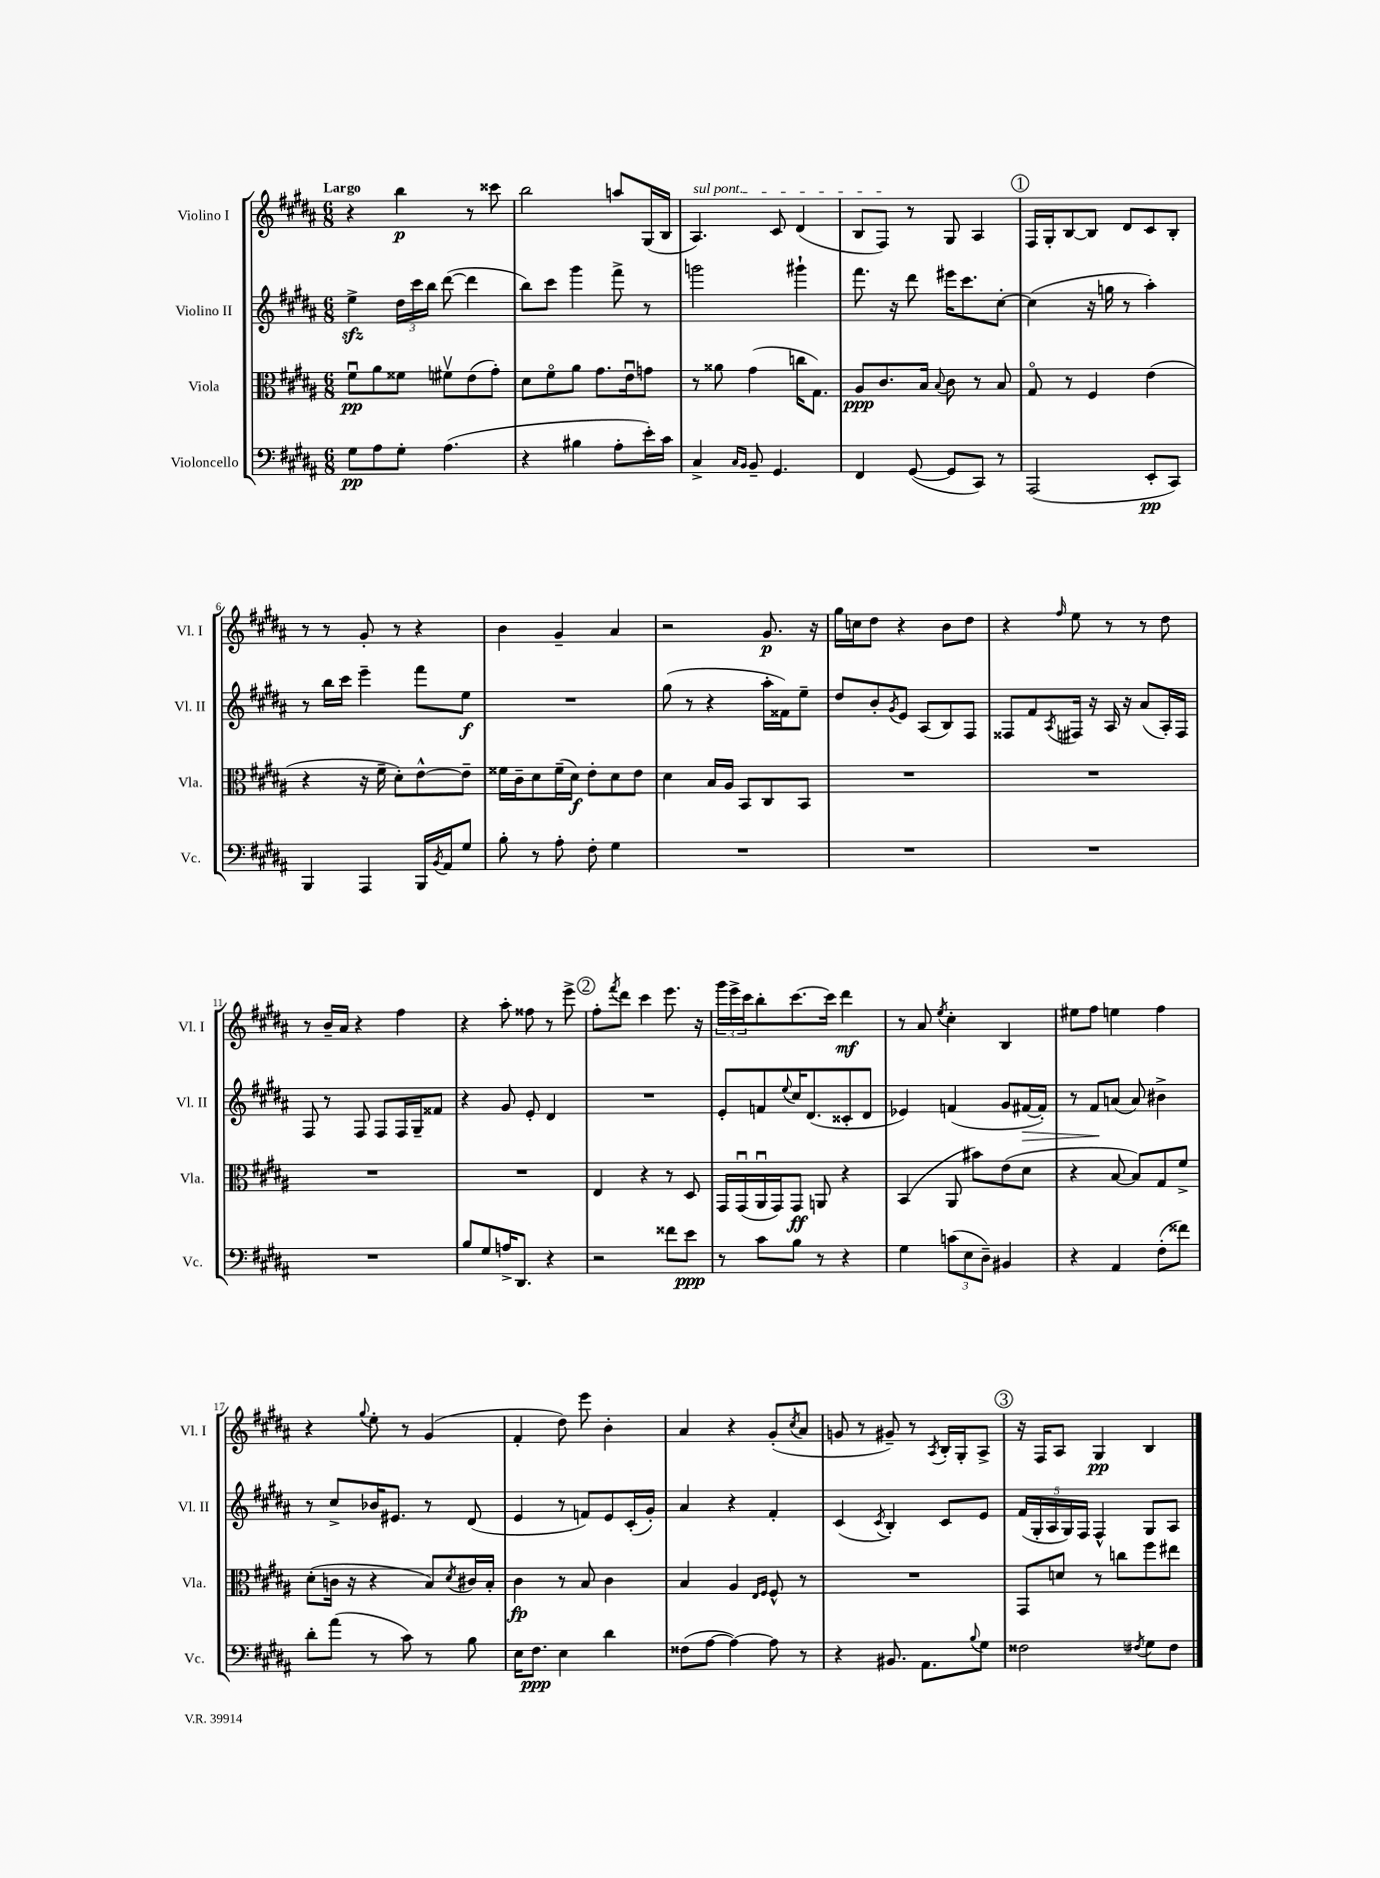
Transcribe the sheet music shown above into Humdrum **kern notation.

**kern	**dynam	**kern	**dynam	**kern	**dynam	**kern	**dynam
*part4	*part4	*part3	*part3	*part2	*part2	*part1	*part1
*staff4	*staff4	*staff3	*staff3	*staff2	*staff2	*staff1	*staff1
*I"Violoncello	*	*I"Viola	*	*I"Violino II	*	*I"Violino I	*
*I'Vc.	*	*I'Vla.	*	*I'Vl. II	*	*I'Vl. I	*
*clefF4	*	*clefC3	*	*clefG2	*	*clefG2	*
*k[f#c#g#d#a#]	*	*k[f#c#g#d#a#]	*	*k[f#c#g#d#a#]	*	*k[f#c#g#d#a#]	*
*M6/8	*	*M6/8	*	*M6/8	*	*M6/8	*
=1	=1	=1	=1	=1	=1	=1	=1
!	!	!	!	!	!	!LO:TX:a:B:t=Largo	!
8G#\L	pp	8f#u\L	pp	4eezz^\	.	4r	.
8A#\	.	8a#\	.	.	.	.	.
8G#'\J	.	8f##X\J	.	24dd#\LL	.	4bb\	p
.	.	.	.	24ccc#\	.	.	.
.	.	.	.	24bb\JJ	.	.	.
(4.A#\	.	8f#Xv\L	.	([8ddd#\	.	.	.
.	.	(8e\	.	4ddd#\]	.	8r	.
.	.	8g#'\J)	.	.	.	8ccc##X\	.
=2	=2	=2	=2	=2	=2	=2	=2
4r	.	8d#\L	.	8bb\L)	.	2bb\	.
.	.	8f#\	.	8ccc#\J	.	.	.
4B#X\	.	8a#\J	.	4ggg#\	.	.	.
.	.	8.g#\L	.	.	.	.	.
8A#'\L	.	.	.	8fff#^\	.	8aan/L	.
.	.	16eu\k	.	.	.	.	.
16e'\L)	.	8gn\J	.	8r	.	(16G#/L	.
16c#\JJ	.	.	.	.	.	16B/JJ	.
=3	=3	=3	=3	=3	=3	=3	=3
!	!	!	!	!	!	!LO:TX:a:i:t=sul pont.	!
4C#^/	.	8r	.	2gggn\	.	4.A#/)	.
.	.	8a##X\	.	.	.	.	.
16qqC#/LL	.	.	.	.	.	.	.
16qqBB/JJ	.	.	.	.	.	.	.
8BB~/	.	(4g#\	.	.	.	.	.
4.GG#/	.	.	.	.	.	8c#/	.
.	.	16ccn\KL	.	4ggg#X`\	.	(4d#/	.
.	.	8.G#\J)	.	.	.	.	.
=4	=4	=4	=4	=4	=4	=4	=4
4FF#/	.	8A#/L	ppp	8.fff#\	.	8B/L	.
.	.	8.c#/	.	.	.	8F#/J)	.
.	.	.	.	16r	.	.	.
([8GG#/	.	.	.	8ddd#\	.	8r	.
.	.	16B/Jk	.	.	.	.	.
.	.	8qqB/	.	.	.	.	.
8GG#/L]	.	8c#\	.	16eee#X\KL	.	8G#/	.
.	.	.	.	8.ccc#\	.	.	.
8CC#/J)	.	8r	.	.	.	4A#/	.
8r	.	8B/	.	[8cc#'\J	.	.	.
!!LO:REH:place=s1:t=1
=5	=5	=5	=5	=5	=5	=5	=5
(2AAA#/	.	8G#/	.	(4cc#\]	.	16F#/LL	.
.	.	.	.	.	.	16G#'/J	.
.	.	8r	.	.	.	[8B/	.
.	.	4F#/	.	16r	.	8B/J]	.
.	.	.	.	16ggn\	.	.	.
.	.	.	.	8r	.	8d#/L	.
8EE'/L	pp	(4e\	.	4aa#'\)	.	8c#/	.
8CC#/J)	.	.	.	.	.	8B'/J	.
!!LO:LB:g=z
=6	=6	=6	=6	=6	=6	=6	=6
4BBB/	.	4r	.	8r	.	8r	.
.	.	.	.	16bb\LL	.	8r	.
.	.	.	.	16ccc#\JJ	.	.	.
4AAA#/	.	16r	.	4eee~\	.	8g#'/	.
.	.	16f#~\	.	.	.	.	.
.	.	8d#'\L)	.	.	.	8r	.
16BBB/LL	.	[8e^^\	.	8fff#\L	.	4r	.
8qBB/	.	.	.	.	.	.	.
16AA#/J	.	.	.	.	.	.	.
8G#/J	.	8e~\J]	.	8ee\J	f	.	.
=7	=7	=7	=7	=7	=7	=7	=7
8B'\	.	16f##X\LL	.	2.r	.	4b\	.
.	.	16c#~\J	.	.	.	.	.
8r	.	8d#\	.	.	.	.	.
8A#'\	.	(16f##~\L	.	.	.	4g#~/	.
.	.	16d#\JJ)	f	.	.	.	.
8F#'\	.	8e'\L	.	.	.	.	.
4G#\	.	8d#\	.	.	.	4a#/	.
.	.	8e\J	.	.	.	.	.
=8	=8	=8	=8	=8	=8	=8	=8
2.r	.	4d#\	.	(8gg#\	.	2r	.
.	.	.	.	8r	.	.	.
.	.	16B/LL	.	4r	.	.	.
.	.	16A#/JJ	.	.	.	.	.
.	.	8BB/L	.	.	.	.	.
.	.	8C#/	.	16aa#'\LL	.	8.g#/	p
.	.	.	.	16f##X\J)	.	.	.
.	.	8BB/J	.	8ee~\J	.	.	.
.	.	.	.	.	.	16r	.
=9	=9	=9	=9	=9	=9	=9	=9
2.r	.	2.r	.	8dd#/L	.	16gg#\LL	.
.	.	.	.	.	.	16ccn\J	.
.	.	.	.	8b'/	.	8dd#\J	.
.	.	.	.	8qg#/	.	.	.
.	.	.	.	8e/J	.	4r	.
.	.	.	.	(8A#/L	.	.	.
.	.	.	.	8B/)	.	8b\L	.
.	.	.	.	8F#/J	.	8dd#\J	.
=10	=10	=10	=10	=10	=10	=10	=10
2.r	.	2.r	.	8F##X/L	.	4r	.
.	.	.	.	8f#/	.	.	.
.	.	.	.	8qA#/	.	16qqff#/	.
.	.	.	.	16F#X/Jk	.	8ee\	.
.	.	.	.	16r	.	.	.
.	.	.	.	16A#/	.	8r	.
.	.	.	.	16r	.	.	.
.	.	.	.	(8a#/L	.	8r	.
.	.	.	.	16A#'/L)	.	8dd#\	.
.	.	.	.	16F#/JJ	.	.	.
!!LO:LB:g=z
=11	=11	=11	=11	=11	=11	=11	=11
2.r	.	2.r	.	8F#/	.	8r	.
.	.	.	.	8r	.	16b~/LL	.
.	.	.	.	.	.	16a#/JJ	.
.	.	.	.	8F#/	.	4r	.
.	.	.	.	8F#/L	.	.	.
.	.	.	.	16F#/L	.	4ff#\	.
.	.	.	.	16G#~/J	.	.	.
.	.	.	.	8f##X/J	.	.	.
=12	=12	=12	=12	=12	=12	=12	=12
8B/L	.	2.r	.	4r	.	4r	.
8G#/	.	.	.	.	.	.	.
16An^/K	.	.	.	8g#/	.	8aa#'\	.
8.DD#/J	.	.	.	.	.	.	.
.	.	.	.	8e'/	.	8ff##X\	.
4r	.	.	.	4d#/	.	8r	.
.	.	.	.	.	.	8eee^\	.
!!LO:REH:place=s1:t=2
=13	=13	=13	=13	=13	=13	=13	=13
2r	.	4E/	.	2.r	.	8ff#'\L	.
.	.	.	.	.	.	8qfff#/	.
.	.	.	.	.	.	8ddd#\J	.
.	.	4r	.	.	.	4ccc#\	.
8f##X\L	.	8r	.	.	.	8.eee\	.
8e\J	ppp	8D#/	.	.	.	.	.
.	.	.	.	.	.	16r	.
=14	=14	=14	=14	=14	=14	=14	=14
8r	.	16GG#/LL	.	8e'/L	.	24ggg#\LL	.
.	.	.	.	.	.	24eee^\	.
.	.	(16GG#u/	.	.	.	.	.
.	.	.	.	.	.	24ccc#\J	.
8c#\L	.	16AA#u/	.	8fn/	.	8bb'\	.
.	.	16GG#/J)	.	.	.	.	.
.	.	.	.	8qqee/	.	.	.
8B\J	.	8GG#/J	ff	16cc#/K	.	[8.ccc#\	.
.	.	.	.	(8.d#/	.	.	.
8r	.	8AAn/	.	.	.	.	.
.	.	.	.	.	.	16ccc#\Jk]	.
4r	.	4r	.	8c##X'/	.	4ddd#\	mf
.	.	.	.	8d#/J	.	.	.
=15	=15	=15	=15	=15	=15	=15	=15
4G#\	.	(4BB/	.	4e-X/)	.	8r	.
.	.	.	.	.	.	8a#/	.
.	.	.	.	.	.	8qee/	.
(12cn\L	.	8AA#/	.	(4fn/	.	4cc#'\	.
12E\	.	.	.	.	.	.	.
.	.	8b#X\L)	.	.	.	.	.
12D#~\J)	.	.	.	.	.	.	.
4BB#X/	.	(8e\	.	8g#/L	.	4B/	.
!	!	!	!	!	!LO:HP:b	!	!
.	.	8d#\J	.	[16f#X/L	>	.	.
.	.	.	.	16f#'/JJ])	.	.	.
=16	=16	=16	=16	=16	=16	=16	=16
4r	.	4r	.	8r	.	8ee#X\L	.
.	.	.	.	8f#/L	.	8ff#\J	.
4AA#/	.	[8B/	.	(8an/J	]	4een\	.
.	.	8B/L])	.	8a/)	.	.	.
(8F#'\L	.	8G#/	.	4b#X^\	.	4ff#\	.
8f##X\J)	.	8f#^/J	.	.	.	.	.
!!LO:LB:g=z
=17	=17	=17	=17	=17	=17	=17	=17
8d#'\L	.	(8d#'\L	.	8r	.	4r	.
(8a#\J	.	16cn\Jk	.	8cc#^/L	.	.	.
.	.	16r	.	.	.	.	.
.	.	.	.	.	.	8qqgg#/	.
8r	.	4r	.	16b-X/K	.	8ee'\	.
.	.	.	.	8.e#X/J	.	.	.
8c#\)	.	.	.	.	.	8r	.
8r	.	8B/L)	.	8r	.	(4g#/	.
.	.	8qd#/	.	.	.	.	.
8B\	.	16c#X/L	.	(8d#/	.	.	.
.	.	16B'/JJ	.	.	.	.	.
=18	=18	=18	=18	=18	=18	=18	=18
16E\KL	.	4c#\	fp	4e/	.	4f#'/	.
8.F#\J	ppp	.	.	.	.	.	.
4E\	.	8r	.	8r	.	8dd#\)	.
.	.	8B/	.	8fn/L)	.	8eee\	.
4d#\	.	4c#\	.	8e/	.	4b'\	.
.	.	.	.	(16c#'/L	.	.	.
.	.	.	.	16g#'/JJ)	.	.	.
=19	=19	=19	=19	=19	=19	=19	=19
(8F##X\L	.	4B/	.	4a#/	.	4a#/	.
[8A#\J	.	.	.	.	.	.	.
4A#\_)	.	4A#/	.	4r	.	4r	.
.	.	16qqE/LL	.	.	.	.	.
.	.	16qqF#/JJ	.	.	.	.	.
8A#\]	.	8F#^^/	.	4f#'/	.	(8g#'/L	.
.	.	.	.	.	.	8qcc#/	.
8r	.	8r	.	.	.	8a#/J	.
=20	=20	=20	=20	=20	=20	=20	=20
4r	.	2.r	.	(4c#/	.	8gn/	.
.	.	.	.	.	.	8r	.
.	.	.	.	8qc#/	.	.	.
8.BB#X/	.	.	.	4B'/)	.	8g#X~/)	.
.	.	.	.	.	.	8r	.
8.AA#\L	.	.	.	.	.	.	.
.	.	.	.	.	.	8qA#/	.
.	.	.	.	8c#/L	.	16B'/LL	.
.	.	.	.	.	.	16G#'/J	.
8qqB/	.	.	.	.	.	.	.
8G#\J	.	.	.	8e/J	.	8A#^/J	.
!!LO:REH:place=s1:t=3
=21	=21	=21	=21	=21	=21	=21	=21
2F##X\	.	8GG#/L	.	(20f#/LL	.	16r	.
.	.	.	.	20G#'/	.	.	.
.	.	.	.	.	.	16F#/KL	.
.	.	.	.	20A#/	.	.	.
.	.	8dn/J	.	.	.	8A#/J	.
.	.	.	.	20G#/)	.	.	.
.	.	.	.	20F#/JJ	.	.	.
.	.	8r	.	4F#^^/	.	4G#/	pp
.	.	8ccn\L	.	.	.	.	.
8qF#X/	.	.	.	.	.	.	.
8G#\L	.	8ff#\	.	8G#/L	.	4B/	.
8F#\J	.	8ee#X\J	.	8A#/J	.	.	.
==	==	==	==	==	==	==	==
*-	*-	*-	*-	*-	*-	*-	*-
